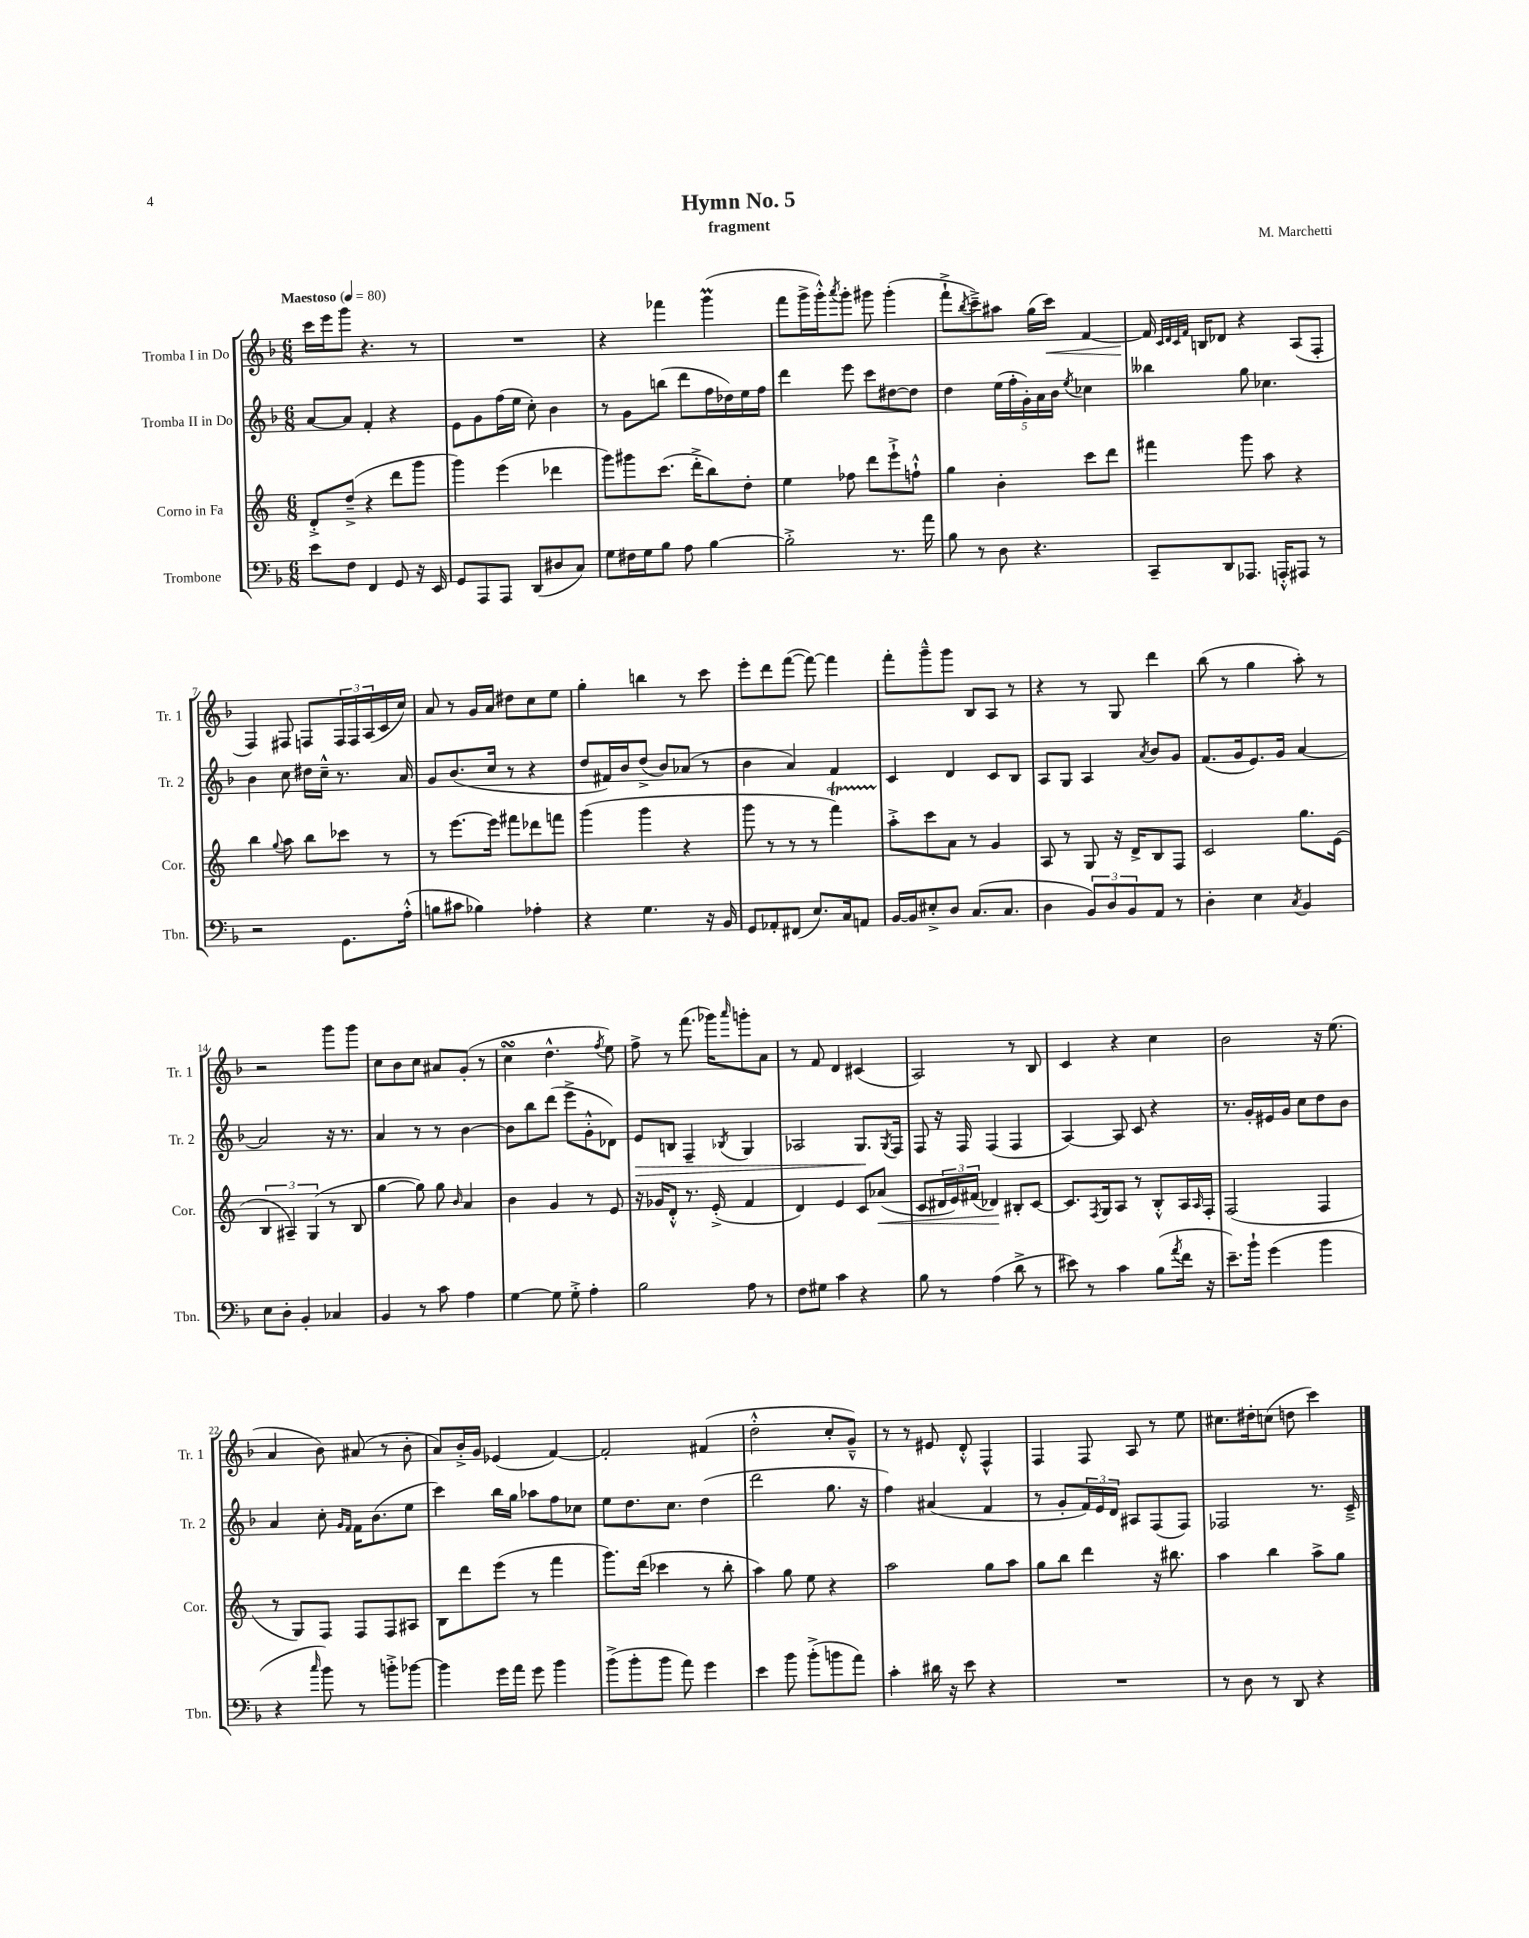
\header { title = "Hymn No. 5" composer = "M. Marchetti" subtitle = "fragment" }
<<
\new StaffGroup <<
\new Staff = "s0" \with { instrumentName = "Tromba I in Do" shortInstrumentName = "Tr. 1" } {
    \clef treble \key f \major \numericTimeSignature \time 6/8 \tempo "Maestoso" 4 = 80
    c'''16 e'''16 g'''8 r4. r8 |
    R2. |
    r4 fes'''4 g'''4\prall( |
    f'''8 g'''16-> g'''16-.-^) \acciaccatura { a'''8 } g'''8-. gis'''8 gis'''4-.( |
    f'''8-!-> \acciaccatura { bes''8 } c'''8--->) ais''8 g''16( c'''16\<) f'4~ |
    f'16\! \grace { c'32 d'32 c'32 f'32 } b16 des'8 r4 a8( f8-. |
    f4) fis8 f8 \tuplet 3/2 { f16 f16 a16( } c'16 c''16) |
    a'8 r8 g'16 a'16 dis''8 c''8 e''8 |
    g''4-. b''4 r8 c'''8 |
    e'''8-. d'''8 f'''8~( f'''8~) f'''4 |
    f'''8-. g'''8---^ g'''8 bes8 a8 r8 |
    r4 r8 g8 d'''4 |
    bes''8( r8 g''4 a''8-.) r8 |
    r2 g'''8 g'''8 |
    c''8 bes'8 c''8 ais'8 g'8-.( r8 |
    c''4\turn d''4.-^ \acciaccatura { f''8 } e''8) |
    f''8-> r8 f'''8.( ges'''16) \grace { a'''16 } g'''8-. a'8 |
    r8 f'8 d'4 cis'4( |
    a2) r8 bes8 |
    c'4 r4 c''4 |
    bes'2 r16 e''8.( |
    a'4 bes'8) ais'8( r8 bes'8-. |
    a'8) bes'16-.-> g'16 ees'4( f'4~) |
    f'2-. fis'4( |
    d''2-.-^ c''8-. g'8---^) |
    r8 r8 eis'8 d'8-.-^ f4-^ |
    f4 f8 a8 r8 e''8 |
    cis''8. dis''16-. c''8( d''8 c'''4) \bar "|." |
}
\new Staff = "s1" \with { instrumentName = "Tromba II in Do" shortInstrumentName = "Tr. 2" } {
    \clef treble \key f \major \numericTimeSignature \time 6/8
    a'8~ a'8 f'4-. r4 |
    e'8 g'8 f''16( e''16 c''8-.) bes'4 |
    r8 g'8 b''8( d'''8 f''16 des''16) e''16 f''16 |
    d'''4 e'''8 c'''8 dis''8~ dis''8 |
    d''4 \tuplet 5/4 { e''16( f''16-. g'16-.) a'16 bes'16 } \acciaccatura { e''8 } ces''4 |
    beses''4 g''8 ces''4. |
    bes'4 c''8 dis''16 c''16---^ r8. a'16 |
    g'8 bes'8.( c''16 r8 r4 |
    d''8 fis'16) bes'16 d''8->( bes'8) aes'8( r8 |
    bes'4 a'4) f'4 |
    c'4 d'4 c'8 bes8 |
    a8 g8 a4 \acciaccatura { a'8 } bes'8 g'8 |
    f'8.( g'16 e'8.) g'16 a'4~ |
    a'2 r16 r8. |
    a'4 r8 r8 bes'4~ |
    bes'8 bes''8 d'''8( e'''8-> g'8-.-^ des'8) |
    e'8\> b8 f4-- \acciaccatura { bes8 } g4 |
    aes2 g8.\! \acciaccatura { g8 } f16 |
    f8 r16 f16 f4( f4 |
    a4~) a8 c'8 r4 |
    r8. g'16-. eis'16 g'16 c''8 d''8 bes'8 |
    a'4 c''8-. \grace { g'16 f'16 } f'16 bes'8.( e''8 |
    c'''4) bes''16 g''16 aes''8 f''8 ces''8 |
    e''8 d''8. c''8. d''4( |
    d'''2 g''8. r16 |
    f''4) ais'4( f'4 |
    r8 g'8-. \tuplet 3/2 { f'16) e'16 d'16 } ais8 f8( f8) |
    fes2 r8. c'16---> \bar "|." |
}
\new Staff = "s2" \with { instrumentName = "Corno in Fa" shortInstrumentName = "Cor." } {
    \clef treble \key c \major \numericTimeSignature \time 6/8
    d'8-.-> d''8--->( r4 d'''8 g'''8 |
    g'''4) e'''4( des'''4 |
    g'''8) gis'''8 c'''8.( d'''16-.-> b''8) d''8-. |
    e''4 fes''8 d'''8 e'''8-!-> f''8-!-^ |
    g''4 b'4-. c'''8 d'''8 |
    fis'''4 g'''8 a''8 r4 |
    b''4 \appoggiatura { g''8 } a''8 b''8 ces'''8 r8 |
    r8 e'''8.~ e'''16 fis'''8 des'''8 f'''8 |
    g'''4( g'''4 r4 |
    g'''8 r8 r8 r8 f'''4\startTrillSpan) |
    a''8-.->\stopTrillSpan c'''8 a'8 r8 g'4 |
    a8 r8 g8 r16 d'16-> b8 f8 |
    c'2 g''8. e'16( |
    \tuplet 3/2 { b4 ais4--) g4( } r8 b8 |
    g''4~ g''8) g''8 \grace { b'16 } a'4 |
    b'4 g'4 r8 e'8 |
    r16 ges'16 d'8-.-^ r8. e'16-.->( f'4 |
    d'4) e'4 c'8 aes'8\<( |
    c'8 \tuplet 3/2 { dis'16 e'16) fis'16( } des'4\!) bis8-. c'8~ |
    c'8. \acciaccatura { f8 } g16 a8 r8 b8-.-^ a16 \grace { a16 } f16-. |
    f2( f4 |
    r8 g8) f8 f8 f8 ais8 |
    b8 d'''8 e'''8( r8 f'''4 |
    g'''8.) d'''16( ces'''4 r8 b''8-. |
    a''4) g''8 e''8 r4 |
    a''2 g''8 a''8 |
    g''8 b''8 d'''4 r16 bis''8. |
    a''4 b''4 a''8-> g''8 \bar "|." |
}
\new Staff = "s3" \with { instrumentName = "Trombone" shortInstrumentName = "Tbn." } {
    \clef bass \key f \major \numericTimeSignature \time 6/8
    e'8 f8 f,4 g,8 r16 e,16 |
    g,8 a,,8 a,,8 d,8( dis8 c8) |
    g8 fis16 g16 bes8 a8 bes4~ |
    bes2-.-> r8. a'16 |
    bes8 r8 d8 r4. |
    c,8-- d,8 aes,,8. a,,16-.-^ ais,,8 r8 |
    r2 g,8. a16-.-^( |
    b8 cis'8 bes4) aes4-. |
    r4 g4. r16 bes,16 |
    g,8 aes,8-. fis,8( e8.) c16 a,8 |
    bes,16~ bes,16 eis8-.-> d8 c8.( c8. |
    d4 \tuplet 3/2 { bes,8) d8 bes,8 } a,8 r8 |
    d4-. e4 \acciaccatura { c8 } bes,4 |
    e8 d8-. bes,4-. ces4 |
    bes,4 r8 c'8 a4 |
    g4~ g8 g8-.-> a4-. |
    bes2 a8 r8 |
    f8 gis8 c'4 r4 |
    bes8 r8 a4( d'8-> r8 |
    eis'8) r8 c'4 bes8( \acciaccatura { a'8 } f'16 r16 |
    e'8.--) bes'16-! g'4( bes'4 |
    r4 \grace { c''16 } bes'8) r8 b'8-.-> bes'8~ |
    bes'4 g'16 a'16 g'8 bes'4 |
    bes'8->( bes'8-. bes'8 a'8) g'4 |
    e'4 bes'8 bes'8-.->( b'8 a'8) |
    c'4-. dis'16 r16 e'8 r4 |
    R2. |
    r8 d8 r8 d,8 r4 \bar "|." |
}
>>
>>
